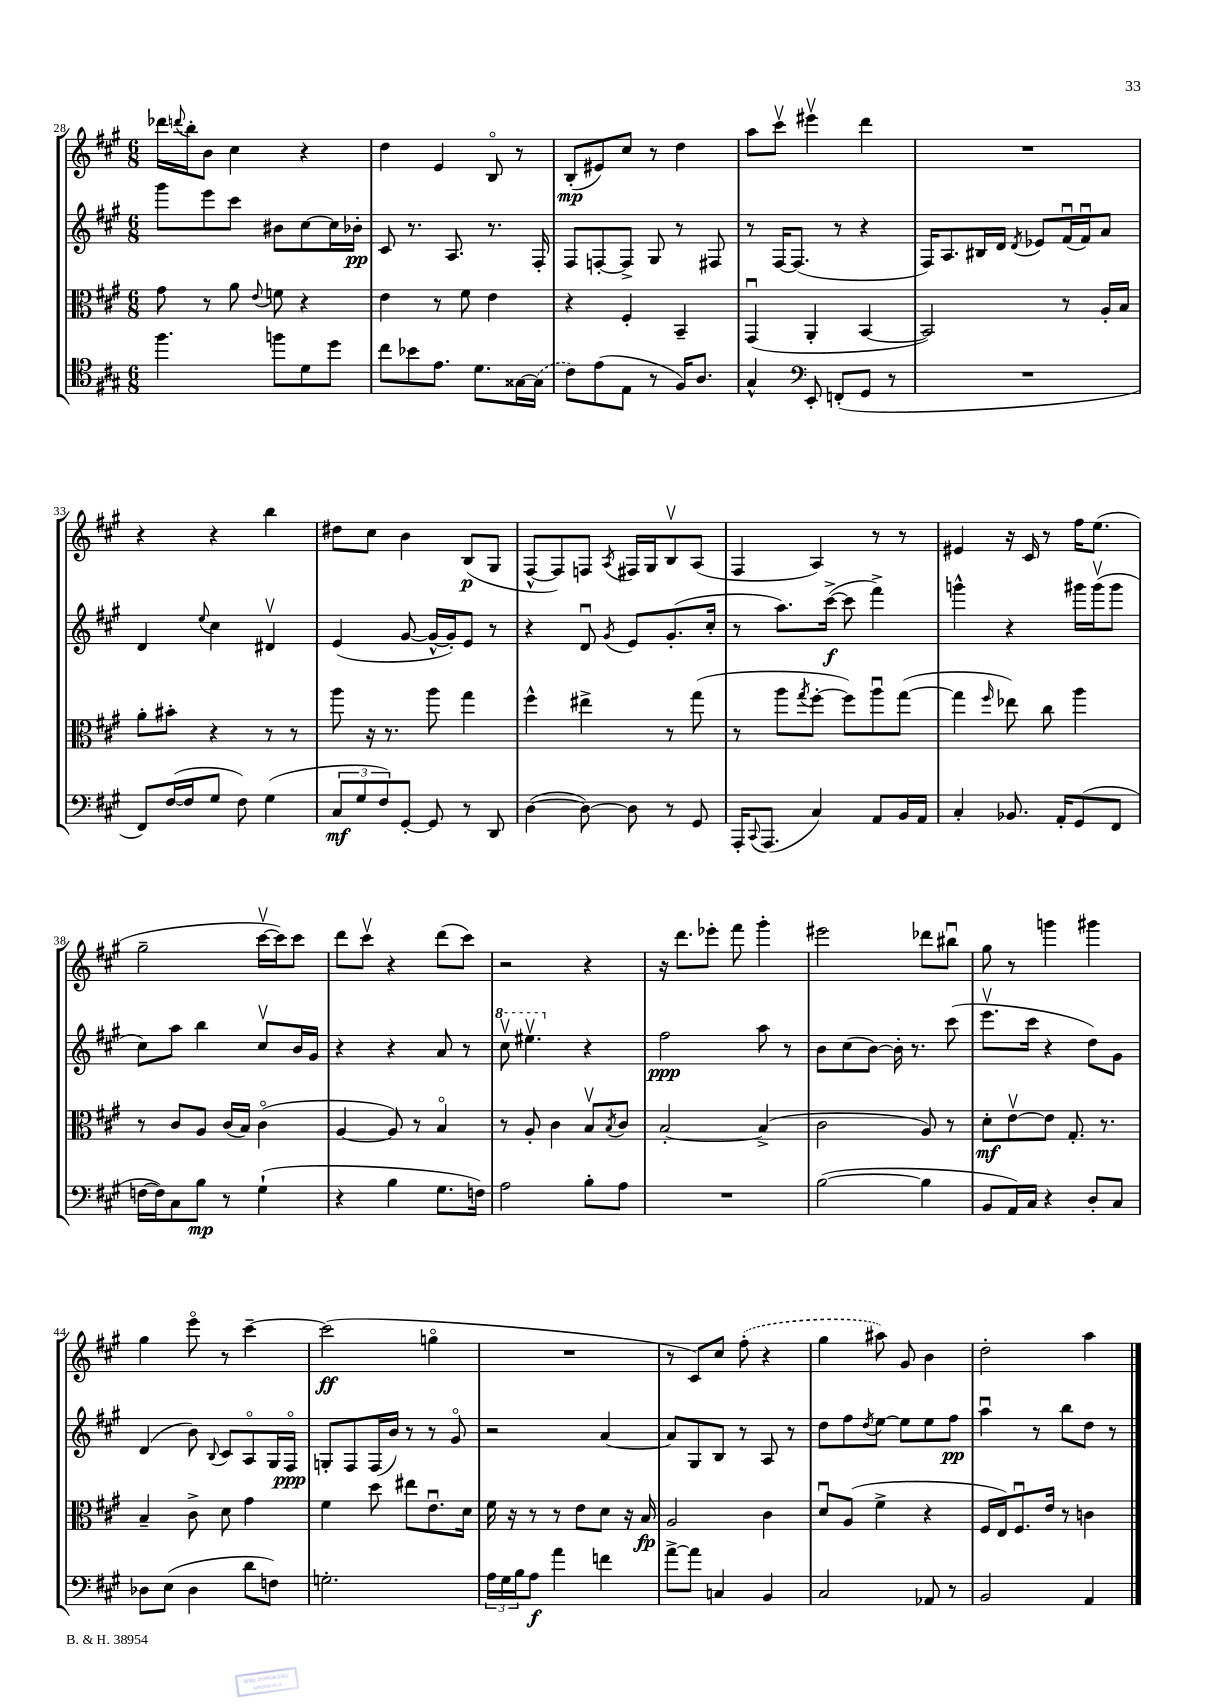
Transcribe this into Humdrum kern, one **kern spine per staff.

**kern	**kern	**kern	**kern
*staff4	*staff3	*staff2	*staff1
*clefC4	*clefC3	*clefG2	*clefG2
*k[f#c#g#]	*k[f#c#g#]	*k[f#c#g#]	*k[f#c#g#]
*M6/8	*M6/8	*M6/8	*M6/8
4.ff#	8g#	8ggg#	16ddd-
.	.	.	8qqddd
.	.	.	16bb'
.	8r	8eee	8b
.	8a	8ccc#	4cc#
.	8qqe	.	.
8ff	8f	8b#	.
8d	4r	[8cc#	4r
8dd	.	16cc#]	.
.	.	16b-'	.
=	=	=	=
8cc#	4e	8c#	4dd
8b-	.	8.r	.
8.e	8r	.	4e
.	.	8.A	.
.	8f#	.	.
8.d	.	.	.
.	4e	8.r	8Bo
[16G##	.	.	8r
(16G##]	.	16F#'	.
=	=	=	=
8c#)	4r	8F#	(8B'
(8e	.	[8F'	8e#)
8E	4F#'	8F^]	8cc#
8r	.	8G#	8r
16F#)	4BB~	8r	4dd
8.A	.	.	.
.	.	8F#	.
=	=	=	=
4G#^^	(4GG#u	8r	8aa
.	.	[16F#	8ccc#v
.	.	(8.F#]	.
*clefF4	*	*	*
8EE'	4AA'	.	4eee#v
(8FF'	.	8r	.
8GG#	[4BB	4r	4ddd
8r	.	.	.
=	=	=	=
2.r	2BB])	16F#)	2.r
.	.	8.A	.
.	.	16B#	.
.	.	16d	.
.	.	8qd	.
.	.	8e-	.
.	8r	(16f#u	.
.	.	16f#u)	.
.	16A'	8a	.
.	16B	.	.
=	=	=	=
8FF#)	8a'	4d	4r
([16F#	8b#'	.	.
16F#]	.	.	.
.	.	8qqee	.
8G#	4r	4cc#	4r
8F#)	.	.	.
(4G#	8r	4d#v	4bb
.	8r	.	.
=	=	=	=
12C#	8aa	(4e	8dd#
12G#	.	.	.
.	16r	.	8cc#
12F#)	.	.	.
.	8.r	.	.
[8GG#'	.	[8g#	4b
8GG#]	8aa	16g#^^_	.
.	.	16g#'])	.
8r	4gg#	8e	(8B
8DD	.	8r	8G#
=	=	=	=
([4D	4ff#^^	4r	[8F#^^
.	.	.	8F#])
8D_)	4ee#^	8du	8F
.	.	8qg#	8qA
8D]	.	8e	16F#
.	.	.	16G#
8r	8r	(8.g#'	8Bv
8GG#	(8gg#	.	(8A
.	.	16cc#'	.
=	=	=	=
16AAA'	8r	8r	4F#
8qqCC#	.	.	.
(8.AAA	.	.	.
.	8aa	8.aa)	.
.	8qgg#	.	.
4C#)	[8ff#'	.	4A)
.	.	([16ccc#^	.
.	8ff#])	8ccc#]	.
8AA	8aau	4fff#^)	8r
16BB	([8gg#	.	8r
16AA	.	.	.
=	=	=	=
4C#'	4gg#]	4ggg^^	4e#
.	16qqff#	.	.
8.BB-	8ee-)	4r	16r
.	.	.	16c#
.	8cc#	.	8r
16AA'	.	.	.
(8GG#	4aa	16ggg#	16ff#
.	.	(16ggg#v	(8.ee
8FF#	.	8ggg#	.
=	=	=	=
[16F	8r	8cc#)	2gg#~
16F])	.	.	.
8C#	8c#	8aa	.
8B	8A	4bb	.
8r	(16c#	.	.
.	16B)	.	.
(4G#`	(4c#o	8cc#v	[16ccc#v
.	.	.	16ccc#])
.	.	16b	8ccc#
.	.	16g#	.
=	=	=	=
4r	[4A	4r	8ddd
.	.	.	8ccc#v
4B	8A])	4r	4r
.	8r	.	.
8.G#	4Bo	8a	(8ddd
.	.	8r	8ccc#)
16F)	.	.	.
=	=	=	=
2A	8r	8ccc#v	2r
.	8A'	4.eee#v	.
.	4c#	.	.
8B'	8Bv	4r	4r
.	8qB	.	.
8A	8c#	.	.
=	=	=	=
2.r	[2B'	2ff#	16r
.	.	.	8.ddd
.	.	.	8eee-'
.	.	.	8fff#
.	(4B^]	8aa	4ggg#'
.	.	8r	.
=	=	=	=
([2B	2c#	8b	2eee#
.	.	(8cc#	.
.	.	[8b)	.
.	.	16b']	.
.	.	8.r	.
4B]	8A)	.	8ddd-
.	8r	(8ccc#	8bb#u
=	=	=	=
8BB	8d'	8.eeev	8gg#
16AA)	[8ev	.	8r
16C#	.	16ccc#	.
4r	8e]	4r	4ggg
.	8.G#'	.	.
8D'	.	8dd)	4ggg#
.	8.r	.	.
8C#	.	8g#	.
=	=	=	=
8D-	4B~	(4d	4gg#
(8E	.	.	.
4D-	8c#^	8b)	8eeeo
.	.	8qqB	.
.	8d	8c#	8r
8d	4g#	8Ao	[4ccc#~
8F)	.	16G#	.
.	.	16F#o	.
=	=	=	=
2.G'	4f#	8G'	(2ccc#]
.	.	8F#	.
.	8dd	(16F#	.
.	.	16b)	.
.	8ee#	8r	.
.	8.eu	8r	4ggo
.	.	8g#o	.
.	16d	.	.
=	=	=	=
24A	16f#	2r	2.r
24G#	.	.	.
.	16r	.	.
24B	.	.	.
8A	8r	.	.
4a	8r	.	.
.	8e	.	.
4f	8d	[4a	.
.	16r	.	.
.	16B	.	.
=	=	=	=
[8a^	2A	8a]	8r
8a]	.	8G#	8c#)
4C	.	8B	8cc#
.	.	8r	(8ff#'
4BB	4c#	8A	4r
.	.	8r	.
=	=	=	=
2C#	8du	8dd	4gg#
.	(8A	8ff#	.
.	.	8qdd	.
.	4f#^	[8ee	8aa#)
.	.	8ee]	8g#
8AA-	4r	8ee	4b
8r	.	8ff#	.
=	=	=	=
2BB	16F#	4aau	2dd'
.	16E)	.	.
.	8.F#u	.	.
.	.	8r	.
.	16e	.	.
.	8r	8bb	.
4AA	4c	8dd	4aa
.	.	8r	.
==	==	==	==
*-	*-	*-	*-
